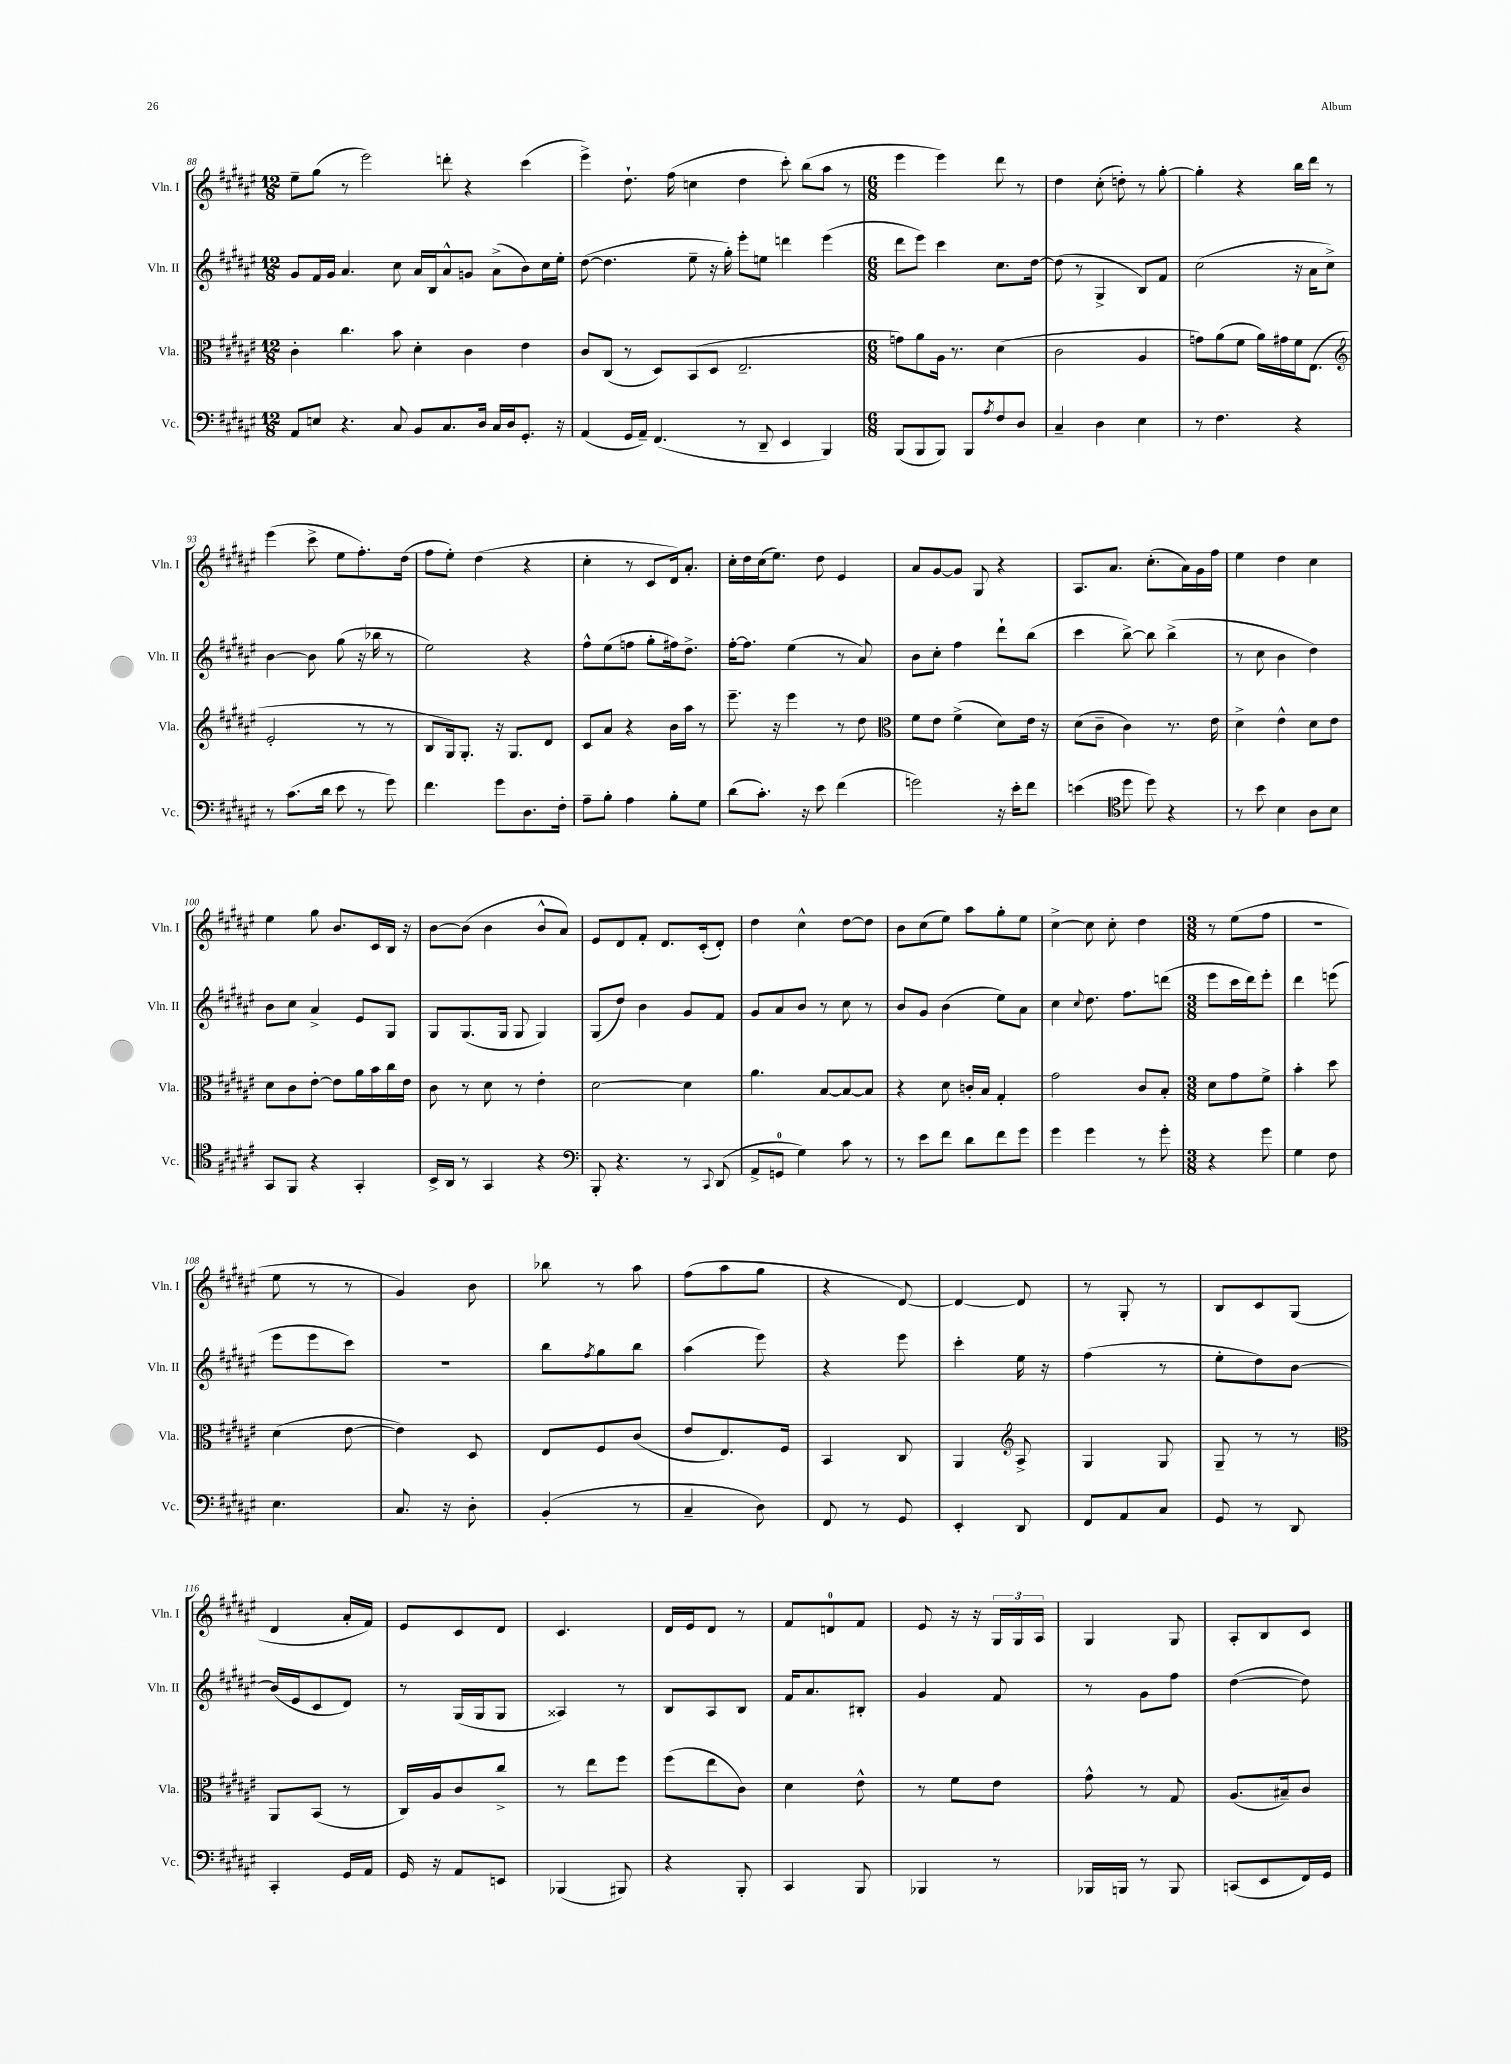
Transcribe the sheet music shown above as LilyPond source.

<<
\new StaffGroup <<
\new Staff = "s0" \with { instrumentName = "Vln. I" shortInstrumentName = "Vln. I" } {
    \clef treble \key fis \major \numericTimeSignature \time 12/8
    eis''8-- gis''8( r8 eis'''2) d'''8-. r4 cis'''4( |
    eis'''4->) dis''8.-! fis''16( c''4 dis''4 cis'''8-.) b''8( ais''8 r8 |
    \numericTimeSignature \time 6/8 eis'''4 eis'''4) dis'''8 r8 |
    dis''4 cis''8-.( d''8-.) r8 gis''8~-. |
    gis''4-. r4 b''16 dis'''16 r8 |
    eis'''4( cis'''8-> eis''8 fis''8.-.) dis''16( |
    fis''8 eis''8-.) dis''4( r4 |
    cis''4-. r8 cis'8 dis'16) ais'8.-. |
    cis''16-. dis''16 cis''16( eis''8.) dis''8 eis'4 |
    ais'8 gis'8~ gis'8 gis8 r4 |
    ais8. ais'8. cis''8.-.( ais'16) gis'16 fis''16 |
    eis''4 dis''4 cis''4 |
    eis''4 gis''8 b'8. cis'16 b16 r16 |
    b'8~ b'8( b'4 b'8-^ ais'8) |
    eis'8 dis'8 fis'8-. dis'8. cis'16-.( dis'8-.) |
    dis''4 cis''4-^ dis''8~ dis''8 |
    b'8 cis''8( eis''8) ais''8 gis''8-. eis''8 |
    cis''4~-> cis''8 cis''8-. dis''4 |
    \numericTimeSignature \time 3/8 r8 eis''8( fis''8 |
    R4. |
    eis''8 r8 r8 |
    gis'4) b'8 |
    bes''8 r8 ais''8 |
    fis''8( ais''8 gis''8 |
    r4 dis'8~) |
    dis'4~ dis'8 |
    r8 gis8-. r8 |
    b8 cis'8 gis8( |
    dis'4 ais'16-. fis'16) |
    eis'8 cis'8 dis'8 |
    cis'4. |
    dis'16 eis'16 dis'8 r8 |
    fis'8 d'8-0 fis'8 |
    eis'8 r16 r16 \tuplet 3/2 { gis16 gis16 ais16 } |
    gis4 gis8 |
    ais8-. b8 cis'8 \bar "|." |
}
\new Staff = "s1" \with { instrumentName = "Vln. II" shortInstrumentName = "Vln. II" } {
    \clef treble \key fis \major \numericTimeSignature \time 12/8
    gis'8 fis'16 gis'16 ais'4. cis''8 ais'16 b16 ais'8-^ g'8 ais'8->( b'8) cis''16 eis''16-. |
    dis''8~( dis''4. eis''8-- r16 gis''16-.) eis'''8-. e''8 d'''4 eis'''4( |
    \numericTimeSignature \time 6/8 dis'''8 eis'''8) cis'''4 cis''8. dis''16~ |
    dis''8( r8 gis4-> b8) fis'8 |
    cis''2( r16 ais'16 cis''8->) |
    b'4~ b'8 gis''8( r16 bes''16 r8 |
    eis''2) r4 |
    fis''8-^ eis''8( f''8 gis''8-. fis''16) dis''8.-> |
    fis''16~-. fis''8. eis''4( r8 ais'8) |
    b'8 cis''8-. fis''4 dis'''8-! b''8( |
    cis'''4 b''8~->) b''8 b''4->( |
    r8 cis''8 b'4 dis''4) |
    b'8 cis''8 ais'4-> eis'8 gis8 |
    gis8 gis8.( gis16 gis8 gis4) |
    gis8( dis''8) b'4 gis'8 fis'8 |
    gis'8 ais'8 b'8 r8 cis''8 r8 |
    b'8 gis'8 b'4( eis''8) ais'8 |
    cis''4 \appoggiatura { cis''8 } dis''8. fis''8. d'''8( |
    \numericTimeSignature \time 3/8 eis'''8 cis'''16 dis'''16) eis'''8-. |
    dis'''4 e'''8( |
    eis'''8 eis'''8 cis'''8) |
    R4. |
    b''8 \acciaccatura { fis''8 } gis''8 b''8 |
    ais''4( eis'''8) |
    r4 eis'''8 |
    cis'''4-. eis''16 r16 |
    fis''4( r8 |
    eis''8-. dis''8) b'8~ |
    b'16( eis'16 cis'8 dis'8) |
    r8 gis16( gis16 gis8 |
    aisis4) r8 |
    b8 ais8 b8 |
    fis'16 ais'8. bis8-. |
    gis'4 fis'8 |
    r8 gis'8 fis''8 |
    dis''4~( dis''8) \bar "|." |
}
\new Staff = "s2" \with { instrumentName = "Vla." shortInstrumentName = "Vla." } {
    \clef alto \key fis \major \numericTimeSignature \time 12/8
    cis'4-. cis''4. b'8 dis'4-. cis'4 eis'4 |
    cis'8 cis8( r8 dis8) b,8( dis8 eis2.-- |
    \numericTimeSignature \time 6/8 g'8) ais'8 ais16 r8. dis'4( |
    cis'2 ais4 |
    g'8) ais'8( fis'8 ais'16) gis'16 fis'16 eis8.( |
    \clef treble eis'2-. r8 r8 |
    b8 gis16) gis8.-. r16 gis8. dis'8 |
    cis'8 ais'8 r4 b'16 ais''16 r8 |
    eis'''8.-- r16 eis'''4 r8 dis''8 |
    \clef alto fis'8 eis'8 fis'4->( dis'8) eis'16 r16 |
    dis'8( cis'8-- cis'4) r8. eis'16 |
    dis'4-> eis'4-^ dis'8 eis'8 |
    dis'8 cis'8 eis'8~-. eis'8 ais'16 b'16 cis''16 eis'16 |
    cis'8 r8 dis'8 r8 eis'4-. |
    dis'2~ dis'4 |
    ais'4. b8~ b8~ b8 |
    r4 dis'8 c'16-. b16 gis4-. |
    gis'2 cis'8 b8-. |
    \numericTimeSignature \time 3/8 dis'8 gis'8 fis'8-> |
    b'4-. dis''8 |
    dis'4( eis'8~ |
    eis'4) dis8 |
    eis8 fis8 cis'8( |
    eis'8 eis8.) fis16 |
    b,4 cis8 |
    ais,4 \clef treble ais8-> |
    gis4 gis8 |
    gis8-- r8 r8 |
    \clef alto ais,8 b,8( r8 |
    cis16) ais16 cis'8 cis''8-> |
    r8 eis''8 fis''8 |
    fis''8( eis''8 cis'8) |
    dis'4 eis'8-^ |
    r8 fis'8 eis'8 |
    gis'8-^ r8 gis8 |
    ais8.( bis16--) cis'8 \bar "|." |
}
\new Staff = "s3" \with { instrumentName = "Vc." shortInstrumentName = "Vc." } {
    \clef bass \key fis \major \numericTimeSignature \time 12/8
    ais,8 e8 r4. cis8 b,8 cis8. dis16 cis16 dis16 gis,8.-. r16 |
    ais,4( gis,16 ais,16--) fis,4.( r8 dis,8-- eis,4 b,,4) |
    \numericTimeSignature \time 6/8 b,,8( b,,8 b,,8) b,,8 \acciaccatura { ais8 } fis8 dis8 |
    cis4-- dis4 eis4 |
    r8 fis4. r4 |
    r8 cis'8.( dis'16 eis'8 r8 gis'8) |
    fis'4. gis'8 dis8. fis16-. |
    ais8-- b8-. ais4 b8-. gis8 |
    dis'8( cis'8.-.) r16 eis'8 fis'4( |
    g'2) r16 eis'16-. fis'8 |
    e'4( \clef tenor dis''8 dis''8) r4 |
    r8 b'8 b4 ais8 b8 |
    gis,8 fis,8 r4 gis,4-. |
    b,16-> ais,16 r8 gis,4 r4 |
    \clef bass b,,8-. r4. r8 \appoggiatura { cis,8 } dis,8( |
    ais,8-> g,8-0 gis4) cis'8 r8 |
    r8 eis'8 fis'8 dis'8 fis'8 gis'8 |
    gis'4 gis'4 r8 gis'8-. |
    \numericTimeSignature \time 3/8 r4 gis'8 |
    gis4 fis8 |
    eis4. |
    cis8. r16 dis8-. |
    b,4-.( r8 |
    cis4-- dis8) |
    fis,8 r8 gis,8 |
    eis,4-. dis,8 |
    fis,8 ais,8 cis8 |
    gis,8 r8 dis,8 |
    cis,4-. gis,16 ais,16 |
    gis,16 r16 ais,8 e,8 |
    bes,,4( bis,,8) |
    r4 b,,8-. |
    cis,4 b,,8 |
    bes,,4 r8 |
    bes,,16 b,,16 r8 b,,8 |
    c,8( eis,8 fis,16) gis,16 \bar "|." |
}
>>
>>
\layout { \context { \Score currentBarNumber = #88 } }
